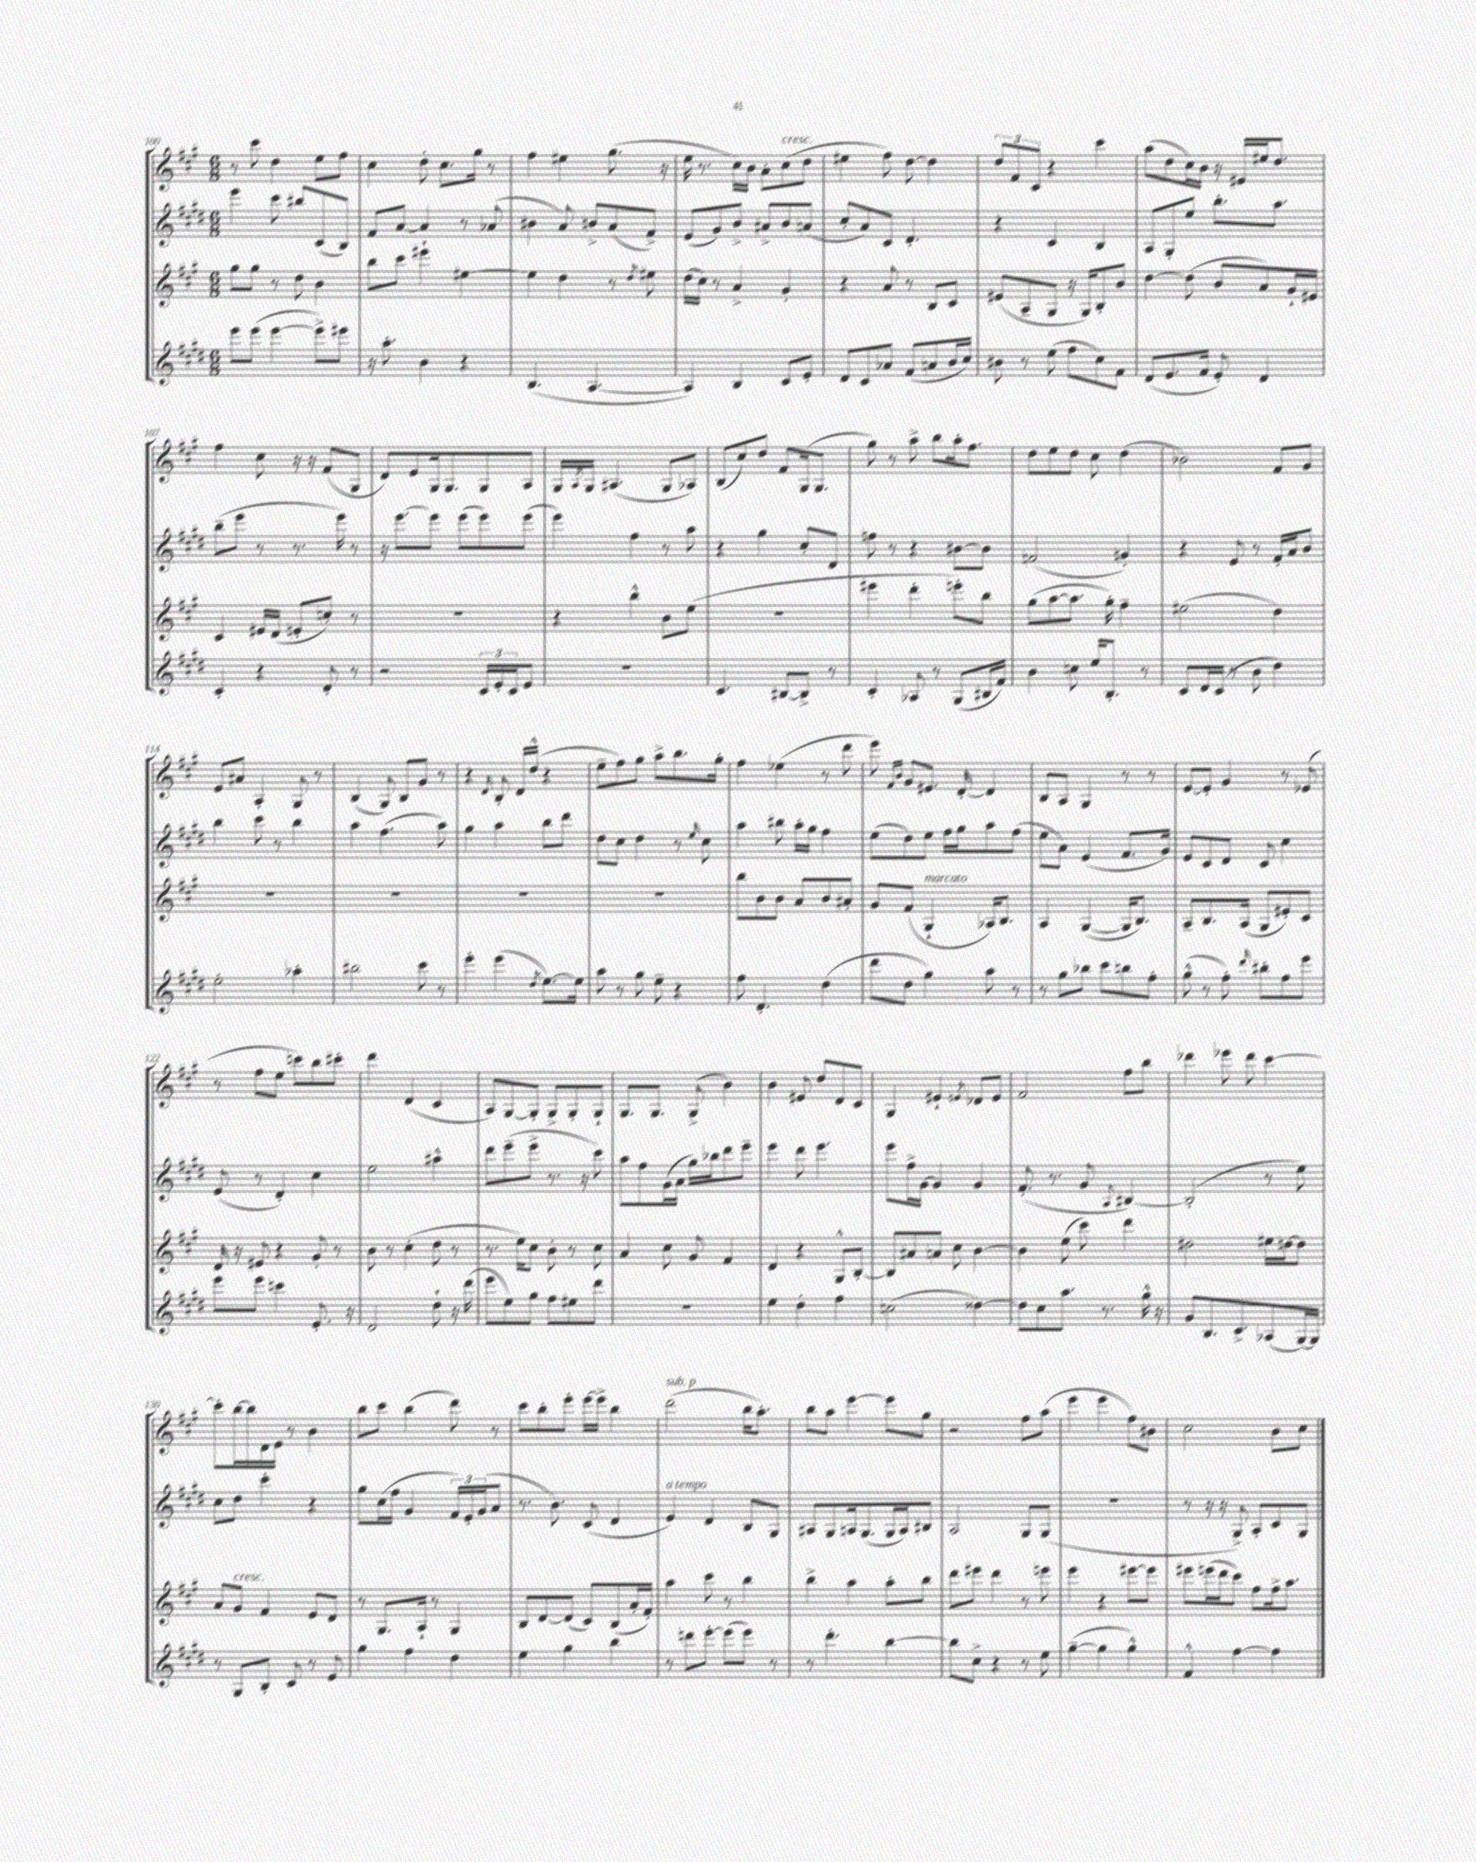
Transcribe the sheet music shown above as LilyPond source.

<<
\new StaffGroup <<
\new Staff = "s0" {
    \clef treble \key a \major \numericTimeSignature \time 6/8
    r8 cis'''8 d''4 e''8 fis''8 |
    cis''4 d''8-. cis''8. gis''16 r8 |
    fis''4 eis''4 gis''8.( r16 |
    e''16 r8. cis''16) b'16 a'8-. cis''8^\markup { \italic "cresc." }( d''8 |
    eis''4 fis''8) d''8~ d''4 |
    \tuplet 3/2 { d''8 fis'8 cis'8 } r4 cis'''4 |
    a''8( d''8 cis''16) b'16 r16 eis'16 eis''16 d''8. |
    fis''4 cis''8 r16 r16 fis'8( gis8 |
    d'8) e'8 gis16 gis8. gis8 a8 |
    gis16 \acciaccatura { a8 } gis16 ais4.( gis8 aes8) |
    b8( cis''8) d''8 fis'8 gis16( gis8. |
    gis''8) r8 a''8-> b''8 a''16-. fis''8. |
    d''8 e''8 d''8 cis''8 d''4( |
    bes'2) fis'8 gis'8 |
    e'8 ais'8 a4-. gis8 r8 |
    b4( gis8) b8 gis'8 r8 |
    r4 \grace { d'16 } b8-. d'16 d''16-^( r4 |
    e''8-- fis''8) gis''8 a''8-> b''8. gis''16-. |
    fis''4 ees''4( r8 d'''8 |
    e'''8) \grace { fis'16 b'16 } gis'8 eis'8. d'16~-. d'4 |
    b8 a8 gis4 r8 r8 |
    e'8~ e'8-. gis'4 r8 ees'8( |
    r8 fis''8 e''8 c'''8) b''8 cis'''8-. |
    d'''4 d'4( cis'4 |
    a8) gis8~ gis8-. gis8-> gis8-. gis8-! |
    gis8. gis8. gis8->( b'4) |
    b'4 eis'8 d''8 d'8 cis'8 |
    gis4 eis'4-! \acciaccatura { e'8 } des'8 e'8 |
    fis'2 fis''8 b''8 |
    des'''4 ees'''8 des'''8 cis'''4~ |
    cis'''8-. b''16~ b''16 d'16 e'16 r8 b'4 |
    b''8 cis'''8 b''4( d'''8) r8 |
    cis'''8 b''8-. e'''8-. e'''16~ e'''16-> b''4 |
    d'''2^\markup { \italic "sub. p" }( b''16 a''8.-.) |
    b''8 a''8 e'''4~ e'''8 gis''8 |
    r2 fis''8 a''8( |
    e'''4 e'''4 fis''8) bis'8 |
    cis''2 b'8 cis''8 \bar "|." |
}
\new Staff = "s1" {
    \clef treble \key e \major \numericTimeSignature \time 6/8
    e'''4 cis'''8 bis''8 cis'8( b8) |
    fis'8 a'8~ a'4 r8 aes'8( |
    bis'4 a'8) b'8-> a'8( fis'8->) |
    e'8( gis'8) b'8-> ais'8-> b'8 a'8( |
    cis''8-. a'8) cis'8 dis'4.-. |
    r4 cis'4 b4 |
    a8 gis8-. e''8 b''8.-. a''8. |
    b''8--( e'''8 r8 r8. e'''16) r8 |
    r16 e'''8.~ e'''8 e'''8( e'''8) e'''8( |
    e'''4) fis''4 r8 a''8 |
    r4 gis''4 cis''8-. dis'8 |
    f''8 r8 r4 bis'8~ bis'8 |
    f'2( g'4-.) |
    r4 e'8 r8 fis'16-. a'16 b'8 |
    b''4 cis'''8 r8 b''4 |
    a''4 fis''4.( a''8) |
    gis''4 a''4 b''8 dis'''8 |
    dis''8 cis''8 dis''4 r8 \grace { e''16 } cis''8 |
    a''4 bis''8 a''16-. gis''16 fis''4 |
    e''8( dis''8) e''8 fis''16 gis''16 a''8 fis''8( |
    e''8 a'8) e'4( fis'8. gis'16) |
    e'8 cis'8 dis'8 cis'8 cis''4 |
    e'8( r8 dis'4-.) cis''4 |
    e''2 ais''4-^ |
    dis'''8 e'''8--( e'''8-> r8. r16 cis'''8) |
    a''8 fis''8 gis'16( a'16 gis''16) bes''16 dis'''8 e'''8-- |
    e'''4 dis'''8 e'''4. |
    e'''8 fis''16-> gis'16~ gis'4 gis'4 |
    fis'8.-.( r8. gis'8 \appoggiatura { a8 } bis4~) |
    bis2-.( r8 e''8) |
    cis''8 dis''8 cis'''4-. r4 |
    gis''8 cis''16( fis''16 gis'4 \tuplet 3/2 { fis'16) e'16-. gis'16( } a'8 |
    r8. b'8.) cis'8( dis'4 |
    e'4^\markup { \italic "a tempo" }) dis'4 b8 gis8 |
    ais8 gis8 a16 gis8.( gis16 a16) bis8 |
    a2 gis8 gis8( |
    R2. |
    r8 r16 r16 gis8->) a8-. cis'8 gis8 \bar "|." |
}
\new Staff = "s2" {
    \clef treble \key a \major \numericTimeSignature \time 6/8
    gis''8 gis''8 r8 d''8 b'4 |
    b''8 cis'''8 eis'''4-! eis''4~ |
    eis''4 d''4 r8 \acciaccatura { d''8 } eis''8 |
    d''16( cis''16) r8 a'4-> gis'4-. |
    r4 a'8 r8 b8 cis'8 |
    eis'8( a8-- gis8 r16 gis16) b8-. b'8 |
    d''4~ d''8( b'8 a'8) gis'16-! eis'16 |
    cis'4 eis'16 d'16( e'8-. c''8-.) r8 |
    R2. |
    r4 b''4-^ b'8 e''8( |
    R2. |
    eis'''4 d'''4-. e'''8-.) b''8 |
    gis''8( a''8~ a''8. gis''16-.) fis''4-- |
    eis''2( d''4) |
    R2. |
    R2. |
    R2. |
    R2. |
    b''8 b'8 b'8 a'8 b'8 ais'8-. |
    gis'8 fis'8( gis4-!^\markup { \italic "marcato" } aes16) b8. |
    a4 gis4~( gis16 b8.) |
    a8-- b8. a16( gis8 eis'8-.) cis'8 |
    d'16 r16 eis'8 r4 gis'8-. r8 |
    b'8 r8 cis''4-.( d''8 r8 |
    r8. e''16) cis''8 b'8-. r8 cis''8 |
    a'4 cis''8 gis'8 fis'4 |
    d'4 r4 gis8-^ b8~-. |
    b8 ais'8 a'8 cis''8 b'4~ |
    b'4 e''8( cis'''8) d'''4 |
    dis''2 eis''16 d''16~ d''8 |
    a'8 gis'8^\markup { \italic "cresc." } fis'4 e'8 d'8 |
    r8 gis8. a16-! r8 gis4 |
    b8 d'8~ d'8( cis'8) b8( a'16-. fis'16-.) |
    a''4 cis'''8 r8 b''4 |
    b''4-> a''4 a''8-. b''8 |
    d'''8 eis'''8 d'''4 r8 e'''8 |
    e'''4 r4 eis'''8~ eis'''8 |
    eis'''8 e'''16( d'''16 cis'''8) fis''8 fis''16-> a''8. \bar "|." |
}
\new Staff = "s3" {
    \clef treble \key e \major \numericTimeSignature \time 6/8
    e'''8 e'''8( e'''4~ e'''8->) eis'''8 |
    r16 a''8.-. b'4 r4 |
    b4.( a4.~ |
    a4) b4 cis'8 e'8-. |
    dis'8 cis'8 aes'8 fis'8( a'8 b'16 cis''16) |
    bis'8 r8 e''8( fis''8 cis''8) fis'8 |
    dis'8( e'8. fis'16 e'8-.) dis'4 |
    cis'4-. r4 dis'8-. r8 |
    r2 \tuplet 3/2 { cis'16 e'16-. cis'16 } e'8 |
    R2. |
    cis'4. bis8~ bis8-> r8 |
    cis'4-. aes8 r8 gis8( bis16 fis'16) |
    b'4 c''8 e''16 b8.-. r8 |
    cis'8 dis'16 cis'16( r8 b'8 dis''4) |
    e''2-. aes''4-. |
    bis''2 cis'''8 r8 |
    e'''4-. e'''4( \acciaccatura { dis''8 } e''8.~) e''16 |
    a''8 r8 gis''8 e''8-- r4 |
    fis''8 dis'4.-. dis''4( |
    dis'''8 dis''8 gis''4) a''8 r8 |
    r8 gis''8 bes''8 cis'''8 b''8 fis''8-. |
    gis''8-^( r8 fis''8-.) \grace { dis'''16 } bis''8-. fis''8 e'''8 |
    e'''8 e'''8 c'''4 e'8.-. r16 |
    dis'2 dis''8-! r16 dis'''16( |
    e'''8 e''8) gis''8 fis''8 eis''8 dis'''8 |
    R2. |
    e''4 dis''4-. fis''4 |
    c''2( disis''4~) |
    disis''8 cis''8 a''8. r8. gis''16-^ r16 |
    gis'8 b8. cis'8.-> aes8( gis16~) gis16 |
    r8 gis8 b8-. cis'8 r8 e'8 |
    gis''4 fis''4 dis''4 |
    e''4 gis''4 b''4 |
    r8 d'''8 e'''8~-. e'''8( e'''8) r8 |
    r8 dis'''4.-. b''4~ |
    b''8 cis''8-> r4 r8 e''8 |
    gis''4~--( gis''4 gis''4-^) |
    fis'4-^ fis''4~ fis''4 \bar "|." |
}
>>
>>
\layout { \context { \Score currentBarNumber = #100 } }
